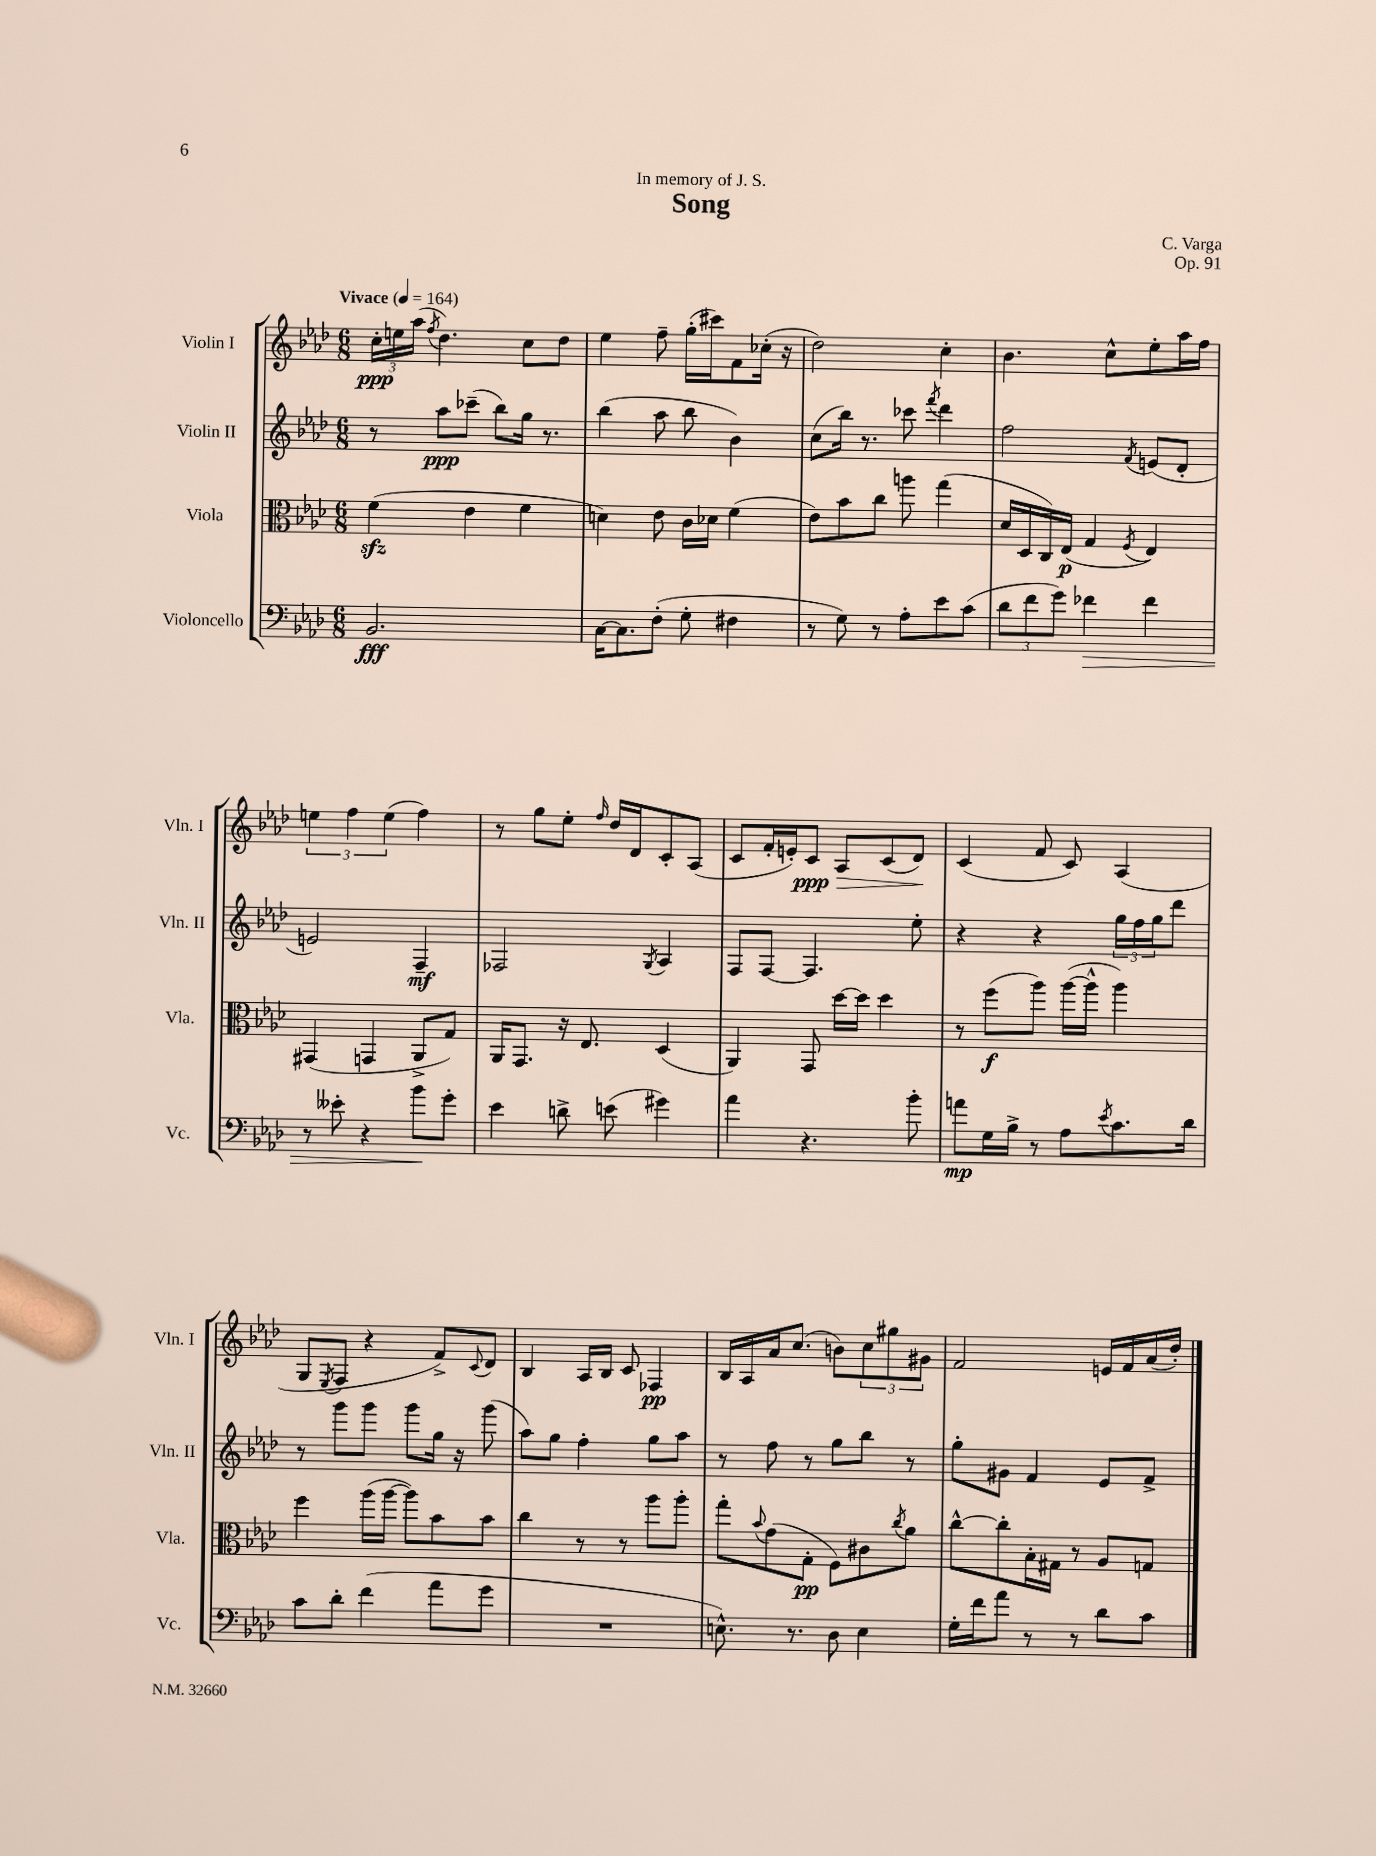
\header { title = "Song" composer = "C. Varga" dedication = "In memory of J. S." opus = "Op. 91" }
<<
\new StaffGroup <<
\new Staff = "s0" \with { instrumentName = "Violin I" shortInstrumentName = "Vln. I" } {
    \clef treble \key aes \major \numericTimeSignature \time 6/8 \tempo "Vivace" 4 = 164
    \tuplet 3/2 { c''16-.\ppp e''16 aes''16( } \acciaccatura { f''8 } des''4.) c''8 des''8 |
    ees''4 f''8-- g''16-.( cis'''16) f'8 ces''16-.( r16 |
    des''2) c''4-. |
    bes'4. c''8-^ ees''8-. aes''16 f''16 |
    \tuplet 3/2 { e''4 f''4 e''4( } f''4) |
    r8 g''8 ees''8-. \grace { f''16 } des''16 des'16 c'8-. aes8( |
    c'8 f'16-. e'16-.) c'8\ppp\> aes8 c'8( des'8\!) |
    c'4( f'8 c'8) aes4( |
    g8 \acciaccatura { ees8 } f8 r4 f'8->) \appoggiatura { c'8 } des'8 |
    bes4 aes16 bes16 c'8 fes4\pp |
    bes16 aes16 aes'16 c''8.( b'8) \tuplet 3/2 { c''8 gis''8 gis'8 } |
    f'2 e'16 f'16 aes'16( des''16-.) \bar "|." |
}
\new Staff = "s1" \with { instrumentName = "Violin II" shortInstrumentName = "Vln. II" } {
    \clef treble \key aes \major \numericTimeSignature \time 6/8
    r8 aes''8\ppp ces'''8--( bes''8) g''16 r8. |
    bes''4( aes''8 bes''8 bes'4) |
    c''8( bes''16) r8. ces'''8 \acciaccatura { f'''8 } des'''4 |
    f''2 \acciaccatura { f'8 } e'8( des'8-. |
    e'2) f4--\mf |
    fes2 \acciaccatura { g8 } aes4 |
    f8 f8~ f4. ees''8-. |
    r4 r4 \tuplet 3/2 { g''16 f''16 g''16 } des'''8 |
    r8 g'''8 g'''8 g'''8 g''16 r16 g'''8( |
    aes''8) g''8 f''4-. g''8 aes''8 |
    r8 f''8 r8 g''8 bes''8 r8 |
    g''8-. gis'8 f'4 ees'8 f'8-> \bar "|." |
}
\new Staff = "s2" \with { instrumentName = "Viola" shortInstrumentName = "Vla." } {
    \clef alto \key aes \major \numericTimeSignature \time 6/8
    f'4\sfz( ees'4 f'4 |
    d'4) ees'8 c'16 des'16 f'4( |
    ees'8) bes'8 c''8 a''8 g''4( |
    des'16 des16 c16) ees16\p( g4 \acciaccatura { f8 } ees4) |
    gis,4( g,4 aes,8-> g8) |
    aes,16 g,8. r16 ees8. des4( |
    aes,4) g,8 des''16~ des''16 des''4 |
    r8 f''8\f( aes''8) aes''16~( aes''16-^ aes''4) |
    f''4 aes''16( aes''16~ aes''8) bes'8 bes'8 |
    c''4 r8 r8 aes''8 aes''8-. |
    g''8-. \appoggiatura { bes'8 } g'8( g8-.\pp f8) cis'8 \acciaccatura { c''8 } aes'8 |
    c''8~-^ c''8-. bes16-. gis16 r8 aes8 g8 \bar "|." |
}
\new Staff = "s3" \with { instrumentName = "Violoncello" shortInstrumentName = "Vc." } {
    \clef bass \key aes \major \numericTimeSignature \time 6/8
    bes,2.\fff |
    c16~ c8. f8-.( g8-. fis4 |
    r8 g8) r8 aes8-. ees'8 c'8( |
    \tuplet 3/2 { des'8 f'8 g'8) } fes'4\> fes'4 |
    r8 eeses'8-. r4 bes'8\! g'8-. |
    ees'4 d'8-> e'8( gis'4) |
    aes'4 r4. bes'8-. |
    a'8\mp g16 bes16-> r8 aes8 \acciaccatura { ees'8 } c'8. des'16 |
    c'8 des'8-. f'4( aes'8 g'8 |
    R2. |
    e8.-^) r8. des8 e4 |
    g16-. f'16 aes'8 r8 r8 des'8 c'8 \bar "|." |
}
>>
>>
\layout { \context { \Score \remove "Bar_number_engraver" } }
